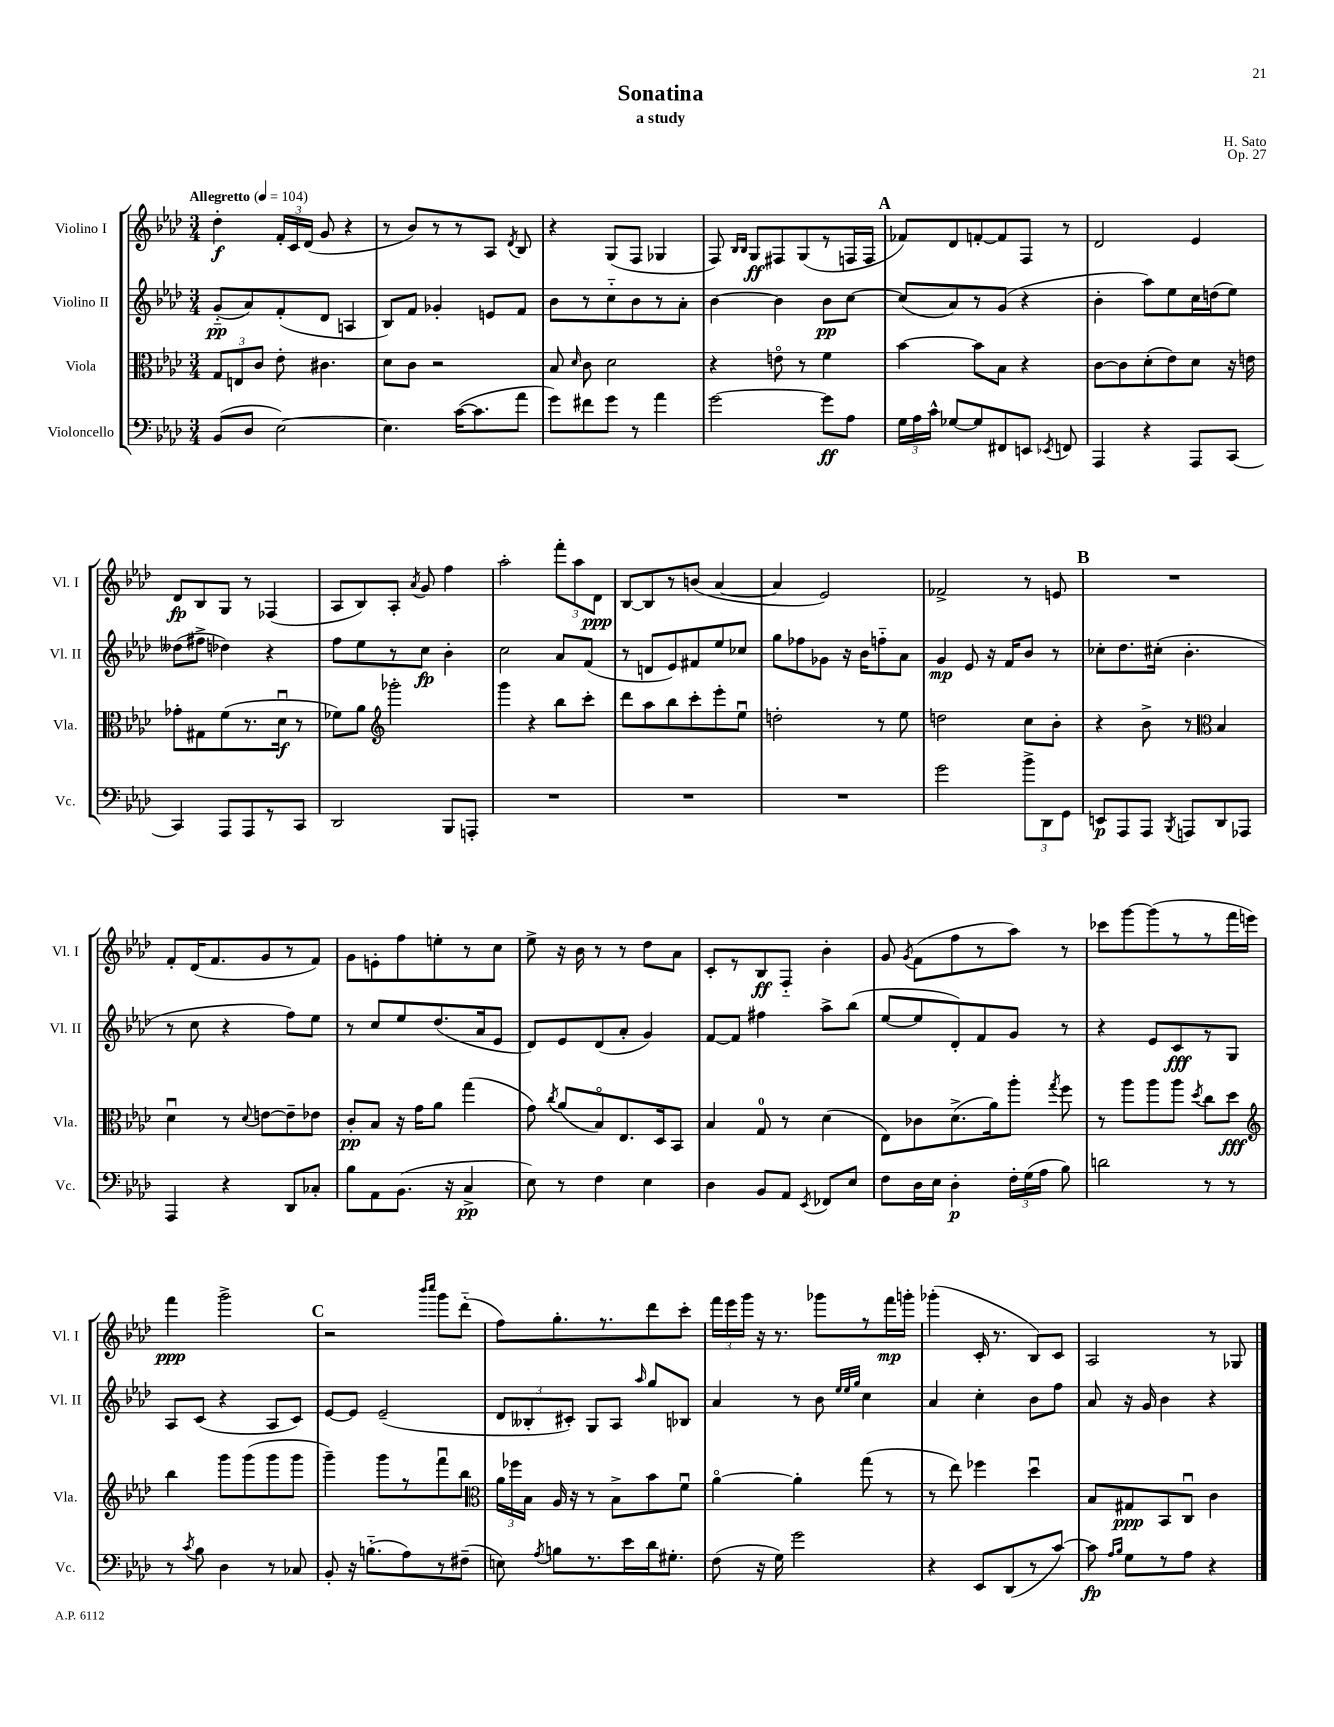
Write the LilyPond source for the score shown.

\header { title = "Sonatina" composer = "H. Sato" subtitle = "a study" opus = "Op. 27" }
<<
\new StaffGroup <<
\new Staff = "s0" \with { instrumentName = "Violino I" shortInstrumentName = "Vl. I" } {
    \clef treble \key aes \major \numericTimeSignature \time 3/4 \tempo "Allegretto" 4 = 104
    \autoBeamOff des''4-.\f \tuplet 3/2 { f'16[-. c'16 des'16]( } g'8 r4 |
    r8 bes'8[) r8 r8 aes8] \acciaccatura { des'8 } bes8 |
    r4 g8[( f8] ges4 |
    f8) \grace { bes16[ bes16] } g8[\ff fis8 g8( r8 f16 f16] |
    \mark \markup { \bold "A" } fes'8[) des'8 f'8~-. f'8 f8] r8 |
    des'2 ees'4 |
    des'8[\fp bes8 g8] r8 fes4( |
    aes8[ bes8) aes8]-. \acciaccatura { aes'8 } g'8 f''4 |
    aes''2-. \tuplet 3/2 { f'''8[-. aes''8 des'8]\ppp } |
    bes8[~ bes8 r8 b'8]( aes'4~ |
    aes'4 ees'2) |
    fes'2-> r8 e'8 |
    \mark \markup { \bold "B" } R2. |
    f'8[-. des'16( f'8. g'8 r8 f'8]) |
    g'8[ e'8-. f''8 e''8-. r8 c''8] |
    ees''8-> r16 bes'16 r8 r8 des''8[ aes'8] |
    c'8[-. r8 bes8\ff f8]-_ bes'4-. |
    g'8 \acciaccatura { g'8 } f'8[( f''8 r8 aes''8]) r8 |
    ces'''8[ g'''8~ g'''8( r8 r8 f'''16 e'''16]) |
    f'''4\ppp g'''2-> |
    \mark \markup { \bold "C" } r2 \grace { bes'''16[ c''''16] } g'''8[ des'''8]-_( |
    f''8[) g''8.-. r8. des'''8 c'''8]-. |
    \tuplet 3/2 { f'''16[ ees'''16 g'''16] } r16 r8. ges'''8[ r8 f'''16\mp g'''16]-. |
    ges'''4-.( c'16-. r8. bes8[) c'8] |
    aes2 r8 ges8 \bar "|." |
}
\new Staff = "s1" \with { instrumentName = "Violino II" shortInstrumentName = "Vl. II" } {
    \clef treble \key aes \major \numericTimeSignature \time 3/4
    \autoBeamOff g'8[-_\pp( aes'8) f'8-.( des'8] a4 |
    bes8[) f'8] ges'4-. e'8[ f'8] |
    bes'8[ r8 c''8-_ bes'8 r8 aes'8]-. |
    bes'4~ bes'4 bes'8[\pp c''8]~ |
    \mark \markup { \bold "A" } c''8[( aes'8) r8 g'8]( r4 |
    bes'4-. aes''8[) ees''8 c''16 d''16( ees''8]) |
    deses''8[( fis''8]-> des''4) r4 |
    f''8[ ees''8 r8 c''8]\fp bes'4-. |
    c''2 aes'8[ f'8]( |
    r8 d'8[ ees'8) fis'8 ees''8 ces''8] |
    g''8[ fes''8 ges'8] r16 bes'16[ f''8-_ aes'8] |
    g'4\mp ees'8 r16 f'16[ bes'8] r8 |
    \mark \markup { \bold "B" } ces''8[-. des''8. cis''16]-.( bes'4.-. |
    r8 c''8 r4 f''8[) ees''8] |
    r8 c''8[ ees''8 des''8.( aes'16 ees'8] |
    des'8[) ees'8 des'8( aes'8]-. g'4) |
    f'8[~ f'8] fis''4 aes''8[-> bes''8]( |
    ees''8[~ ees''8 des'8-.) f'8 g'8] r8 |
    r4 ees'8[ c'8\fff r8 g8] |
    aes8[ c'8]( r4 aes8[ c'8]) |
    \mark \markup { \bold "C" } ees'8[~ ees'8] ees'2--( |
    \tuplet 3/2 { des'8[ beses8-. cis'8]-.) } g8[ aes8] \grace { aes''16 } g''8[ bes8] |
    aes'4 r8 bes'8 \grace { ees''32[ ees''32 g''32] } c''4 |
    aes'4 c''4-. bes'8[ f''8] |
    aes'8 r16 g'16 bes'4 r4 \bar "|." |
}
\new Staff = "s2" \with { instrumentName = "Viola" shortInstrumentName = "Vla." } {
    \clef alto \key aes \major \numericTimeSignature \time 3/4
    \autoBeamOff \tuplet 3/2 { g8[ e8 c'8] } ees'8-. cis'4. |
    des'8[ c'8] r2 |
    bes8 \grace { des'16 } c'8 des'2 |
    r4 e'8\flageolet r8 f'4 |
    \mark \markup { \bold "A" } bes'4~ bes'8[ bes8] r4 |
    c'8[~ c'8 des'8-.( ees'8) des'8] r16 e'16 |
    ges'8[-. gis8 f'8( r8. des'16]\downbow\f r8 |
    fes'8[) aes'8] \clef treble ges'''2-. |
    g'''4 r4 bes''8[ c'''8]-. |
    des'''8[ aes''8 bes''8 c'''8-. ees'''8-. ees''8]\downbow |
    d''2-. r8 ees''8 |
    d''2 c''8[ bes'8]-. |
    \mark \markup { \bold "B" } r4 bes'8-> r8 \clef alto bes4 |
    des'4\downbow r8 \appoggiatura { des'8 } e'8[~ e'8-- ees'8] |
    c'8[-.\pp bes8] r16 g'16[ aes'8] g''4( |
    g'8) \acciaccatura { c''8 } aes'8[( bes8\flageolet) ees8. des16 bes,8] |
    bes4 g8-0 r8 des'4( |
    ees8[) ces'8 des'8.->( aes'16) aes''8]-. \acciaccatura { g''8 } f''8 |
    r8 aes''8[ aes''8 aes''8] \acciaccatura { des''8 } c''8[ des''8]\fff |
    \clef treble bes''4 g'''8[ g'''8( g'''8 g'''8] |
    \mark \markup { \bold "C" } g'''4--) g'''8[ r8 f'''8\downbow bes''8] |
    \clef alto \tuplet 3/2 { aes'16[ fes''16 bes16] } aes16 r16 r8 bes8[-> bes'8 f'8]\downbow |
    aes'4~\flageolet aes'4-. g''8( r8 |
    r8 ees''8) fes''4 des''4\downbow |
    bes8[ gis8\ppp bes,8 c8]\downbow c'4 \bar "|." |
}
\new Staff = "s3" \with { instrumentName = "Violoncello" shortInstrumentName = "Vc." } {
    \clef bass \key aes \major \numericTimeSignature \time 3/4
    \autoBeamOff bes,8[( des8] ees2~) |
    ees4. c'16[~( c'8. aes'8] |
    g'8[) fis'8 g'8] r8 aes'4 |
    g'2~ g'8[\ff aes8] |
    \mark \markup { \bold "A" } \tuplet 3/2 { g16[ aes16 c'16]-^ } ges8[~ ges8 fis,8 e,8] \acciaccatura { ees,8 } f,8 |
    aes,,4 r4 aes,,8[ c,8]~ |
    c,4 aes,,8[ aes,,8 r8 c,8] |
    des,2 bes,,8[ a,,8]-. |
    R2. |
    R2. |
    R2. |
    g'2 \tuplet 3/2 { bes'8[-> des,8 g,8] } |
    \mark \markup { \bold "B" } e,8[\p aes,,8 aes,,8] \acciaccatura { bes,,8 } a,,8[ des,8 aes,,8] |
    aes,,4 r4 des,8[ ces8]-. |
    bes8[ aes,8 bes,8.]( r16 c4->\pp |
    ees8) r8 f4 ees4 |
    des4 bes,8[ aes,8] \acciaccatura { ees,8 } fes,8[ ees8] |
    f8[ des16 ees16] des4-.\p \tuplet 3/2 { f16[-. g16( aes16] } bes8) |
    d'2 r8 r8 |
    r8 \acciaccatura { c'8 } bes8 des4 r8 ces8 |
    \mark \markup { \bold "C" } bes,8-. r16 b8.[-_( aes8) r8 fis8]--( |
    e8) \acciaccatura { aes8 } b8[ r8. ees'16 des'16 gis8.]-. |
    f8( r16 g16) g'2 |
    r4 ees,8[ des,8( r8 c'8]~) |
    c'8\fp \grace { aes16[ bes16] } g8[ r8 aes8] r4 \bar "|." |
}
>>
>>
\layout { \context { \Score \remove "Bar_number_engraver" } }
